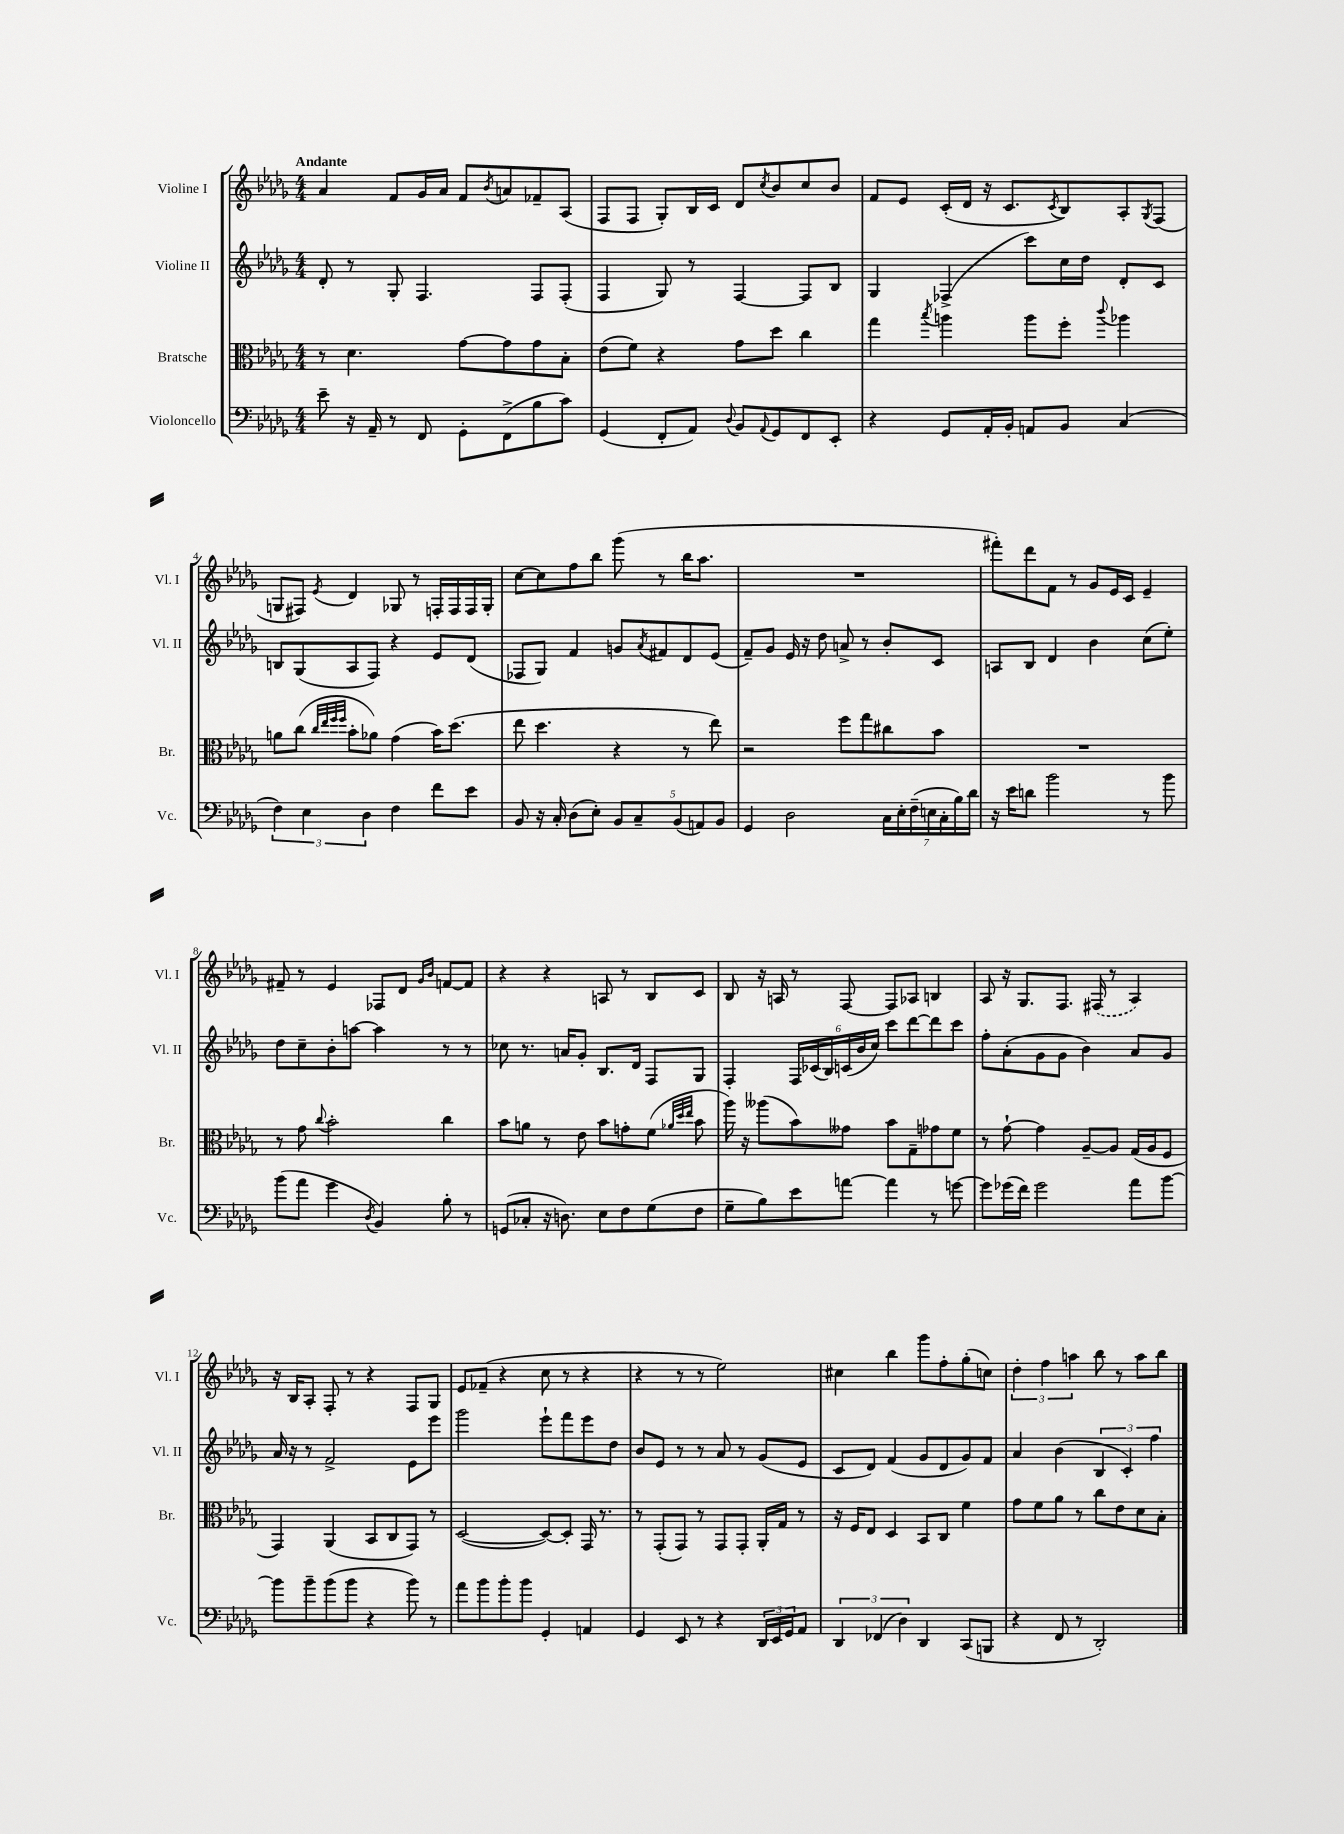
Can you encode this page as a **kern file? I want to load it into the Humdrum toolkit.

**kern	**kern	**kern	**kern
*part4	*part3	*part2	*part1
*staff4	*staff3	*staff2	*staff1
*I"Violoncello	*I"Bratsche	*I"Violine II	*I"Violine I
*I'Vc.	*I'Br.	*I'Vl. II	*I'Vl. I
*clefF4	*clefC3	*clefG2	*clefG2
*k[b-e-a-d-g-]	*k[b-e-a-d-g-]	*k[b-e-a-d-g-]	*k[b-e-a-d-g-]
*M4/4	*M4/4	*M4/4	*M4/4
=1	=1	=1	=1
!	!	!	!LO:TX:a:B:t=Andante
8e-~\	8r	8d-'/	4a-/
16r	4.d-\	8r	.
16AA-~/	.	.	.
8r	.	8G-'/	8f/L
8FF/	.	4.F/	16g-/L
.	.	.	16a-/JJ
8GG-'\L	[8g-\L	.	8f/L
.	.	.	8qb-/
(8FF^\	8g-\]	.	8an/
8B-\	8g-\	8F/L	8f-X~/
8c\J)	8B-'\J	(8F'/J	(8A-/J
=2	=2	=2	=2
(4GG-/	(8e-\L	4F/	8F/L
.	8f\J)	.	8F/J
8FF'/L	4r	8G-/)	8G-'/L)
8AA-/J)	.	8r	16B-/L
.	.	.	16c/JJ
8qqD-/	.	.	.
8BB-/L	8g-\L	[4F/	8d-/L
8qqAA-/	.	.	8qcc/
8GG-/	8dd-\J	.	8b-/
8FF/	4cc\	8F/L]	8cc/
8EE-'/J	.	8B-/J	8b-/J
=3	=3	=3	=3
4r	4gg-\	4G-/	8f/L
.	.	.	8e-/J
.	8qbb-/	.	.
8GG-/L	4aan\	(4F-X^/	(16c'/LL
.	.	.	16d-/JJ
16AA-'/L	.	.	16r
16BB-'/JJ	.	.	8.c/L
8AAn/L	8aa\L	8ccc\L)	.
.	.	.	8qc/
8BB-/J	8ff'\J	16cc\L	8B-/)
.	.	16dd-\JJ	.
.	8qqccc/	.	.
(4C/	4aa-X\	8d-'/L	8A-'/
.	.	.	8qG-/
.	.	8c/J	(8F/J
!!LO:LB:g=z
=4	=4	=4	=4
6F\)	8an\L	8Bn/L	8Gn/L
.	(8cc\J	(8G-/	8F#X/J)
6E-\	.	.	.
.	32qqcc/LLL	.	.
.	32qqee-/	.	.
.	32qqff/	.	.
.	32qqff/JJJ	.	8qe-/
.	8b-'\L	8A-/	4d-/
6D-\	.	.	.
.	8a-X\J)	8F/J)	.
4F\	(4g-\	4r	8G-X/
.	.	.	8r
8f\L	16b-\KL)	8e-/L	16Fn'/LL
.	(8.dd-\J	.	16F/
8e-\J	.	(8d-/J	16F/
.	.	.	16G-'/JJ
=5	=5	=5	=5
8BB-/	8ee-\	8F-X/L	[8cc\L
16r	4.dd-\	8G-/J)	8cc\]
16C'/	.	.	.
(8D-\L	.	4f/	8ff\
8E-'\J)	.	.	8bb-\J
10BB-/L	4r	8gn/L	(8ggg-\
10C~/	.	.	.
.	.	8qa-/	.
.	.	8f#X/	8r
(10BB-/	.	.	.
.	8r	8d-/	16bb-\KL
10AAn/)	.	.	.
.	.	.	8.aa-\J
.	8ee-\)	(8e-/J	.
10BB-/J	.	.	.
=6	=6	=6	=6
4GG-/	2r	8f~/L)	1r
.	.	8g-/J	.
2D-\	.	16e-/	.
.	.	16r	.
.	.	8dd-\	.
.	8ff\L	8an^/	.
.	8gg-\	8r	.
28C\LL	8cc#X\	8b-'/L	.
28E-'\	.	.	.
(28F~\	.	.	.
28En\	.	.	.
.	8b-\J	8c/J	.
28C'\	.	.	.
28B-\)	.	.	.
28d-\JJ	.	.	.
=7	=7	=7	=7
16r	1r	8An/L	8fff#X'\L)
16e-\KL	.	.	.
8dn\J	.	8B-/J	8ddd-\
2b-\	.	4d-/	8f\J
.	.	.	8r
.	.	4b-\	8g-/L
.	.	.	16e-/L
.	.	.	16c/JJ
8r	.	(8cc\L	4e-~/
8b-\	.	8ee-'\J)	.
!!LO:LB:g=z
=8	=8	=8	=8
(8b-\L	8r	8dd-\L	8f#X~/
8a-\J	8g-\	8cc~\	8r
.	8qqcc/	.	.
4g-\	2b-'\	8b-'\	4e-/
.	.	[8aan\J	.
8qD-/	.	.	.
4BB-/)	.	4aa\]	8F-X/L
.	.	.	8d-/J
.	.	.	16qqg-/LL
.	.	.	16qqb-/JJ
8B-'\	4cc\	8r	[8fn/L
8r	.	8r	8f/J]
=9	=9	=9	=9
(8GGn/L	8b-\L	8cc-X\	4r
8C-X'/J	8an\J	8.r	.
16r	8r	.	4r
8.Dn\)	.	16an/KL	.
.	8e-\	8g-'/J	.
8E-\L	8b-\L	8.B-/L	8An/
8F\	8gn'\	.	8r
.	.	16d-/Jk	.
(8G-\	(8f\J	8F/L	8B-/L
.	32qqa-X/LLL	.	.
.	32qqdd-/	.	.
.	32qqee-/JJJ	.	.
8F\J	8b-\	8G-/J	8c/J
=10	=10	=10	=10
8G-~\L	16aa-\)	4F'/	8B-/
.	16r	.	.
8B-\)	(8aa--X\L	.	16r
.	.	.	16An/
8e-\	8b-\)	24F/LL	8r
.	.	(24c-X/	.
.	.	24B-/)	.
[8an\J	8g--X\J	(24cn/	[8F/
.	.	24b-/	.
.	.	24cc/JJ)	.
4a\]	8b-\L	8ccc\L	8F/L]
.	8G-~\	[8ddd-\	8A-X/J
8r	8g-X\	8ddd-\]	4Bn/
[8gn\	8f\J	8ccc\J	.
=11	=11	=11	=11
8g\L]	8r	8ff'\L	8A-/
(16g-X\L	[8g-`\	(8a-'\	16r
16f\JJ)	.	.	8.G-/L
2g-\	4g-\]	8g-\	.
.	.	8g-\J	8.F/J
.	[8A-~/L	4b-\)	.
.	.	.	(16F#X/
.	8A-/J]	.	8r
8a-\L	(16G-/LL	8a-/L	4A-/)
.	16A-/J	.	.
[8b-\J	8F/J	8g-/J	.
!!LO:LB:g=z
=12	=12	=12	=12
8b-\L]	4GG-/)	16a-/	16r
.	.	16r	16B-/KL
8b-~\	.	8r	8A-'/J
(8b-\	(4AA-/	2f^/	8F'/
8b-\J	.	.	8r
4r	8BB-/L	.	4r
.	8C/	.	.
8b-\)	8GG-/J)	8e-\L	8F/L
8r	8r	8eee-\J	8G-/J
=13	=13	=13	=13
8a-\L	([2D-/	2ggg-\	8e-/L
8b-\	.	.	(8f-X~/J
8b-'\	.	.	4r
8b-\J	.	.	.
4GG-'/	8D-/L_)	8eee-`\L	8cc\
.	8D-'/J]	8fff\	8r
4AAn/	16GG-/	8eee-\	4r
.	8.r	.	.
.	.	8dd-\J	.
=14	=14	=14	=14
4GG-/	8r	8b-/L	4r
.	(8GG-'/L	8e-/J	.
8EE-/	8GG-/J)	8r	8r
8r	8r	8r	8r
4r	8GG-/L	8a-/	2ee-\)
.	8GG-'/J	8r	.
24DD-/LL	16AA-'/LL	(8g-/L	.
24EE-/	.	.	.
.	16G-/JJ	.	.
24GG-/J	.	.	.
8AA-/J	8r	8e-/J	.
=15	=15	=15	=15
6DD-/	16r	8c/L	4cc#X\
.	16F/KL	.	.
.	8E-/J	8d-/J)	.
(6FF-X/	.	.	.
.	4D-/	(4f/	4bb-\
6D-\)	.	.	.
4DD-/	8BB-/L	8g-/L	8ggg-\L
.	8C/J	8d-/	8ff'\
(8CC/L	4f\	8g-/)	(8gg-'\
8BBBn/J	.	8f/J	8ccn\J)
=16	=16	=16	=16
4r	8g-\L	4a-/	6dd-'\
.	8f\	.	.
.	.	.	6ff\
8FF/	8a-\J	(4b-\	.
.	.	.	6aan\
8r	8r	.	.
2DD-'/)	8cc\L	6B-/	8bb-\
.	8e-\	.	8r
.	.	6c'/)	.
.	8d-\	.	8aa\L
.	.	6ff\	.
.	8B-'\J	.	8bb-\J
==	==	==	==
*-	*-	*-	*-
